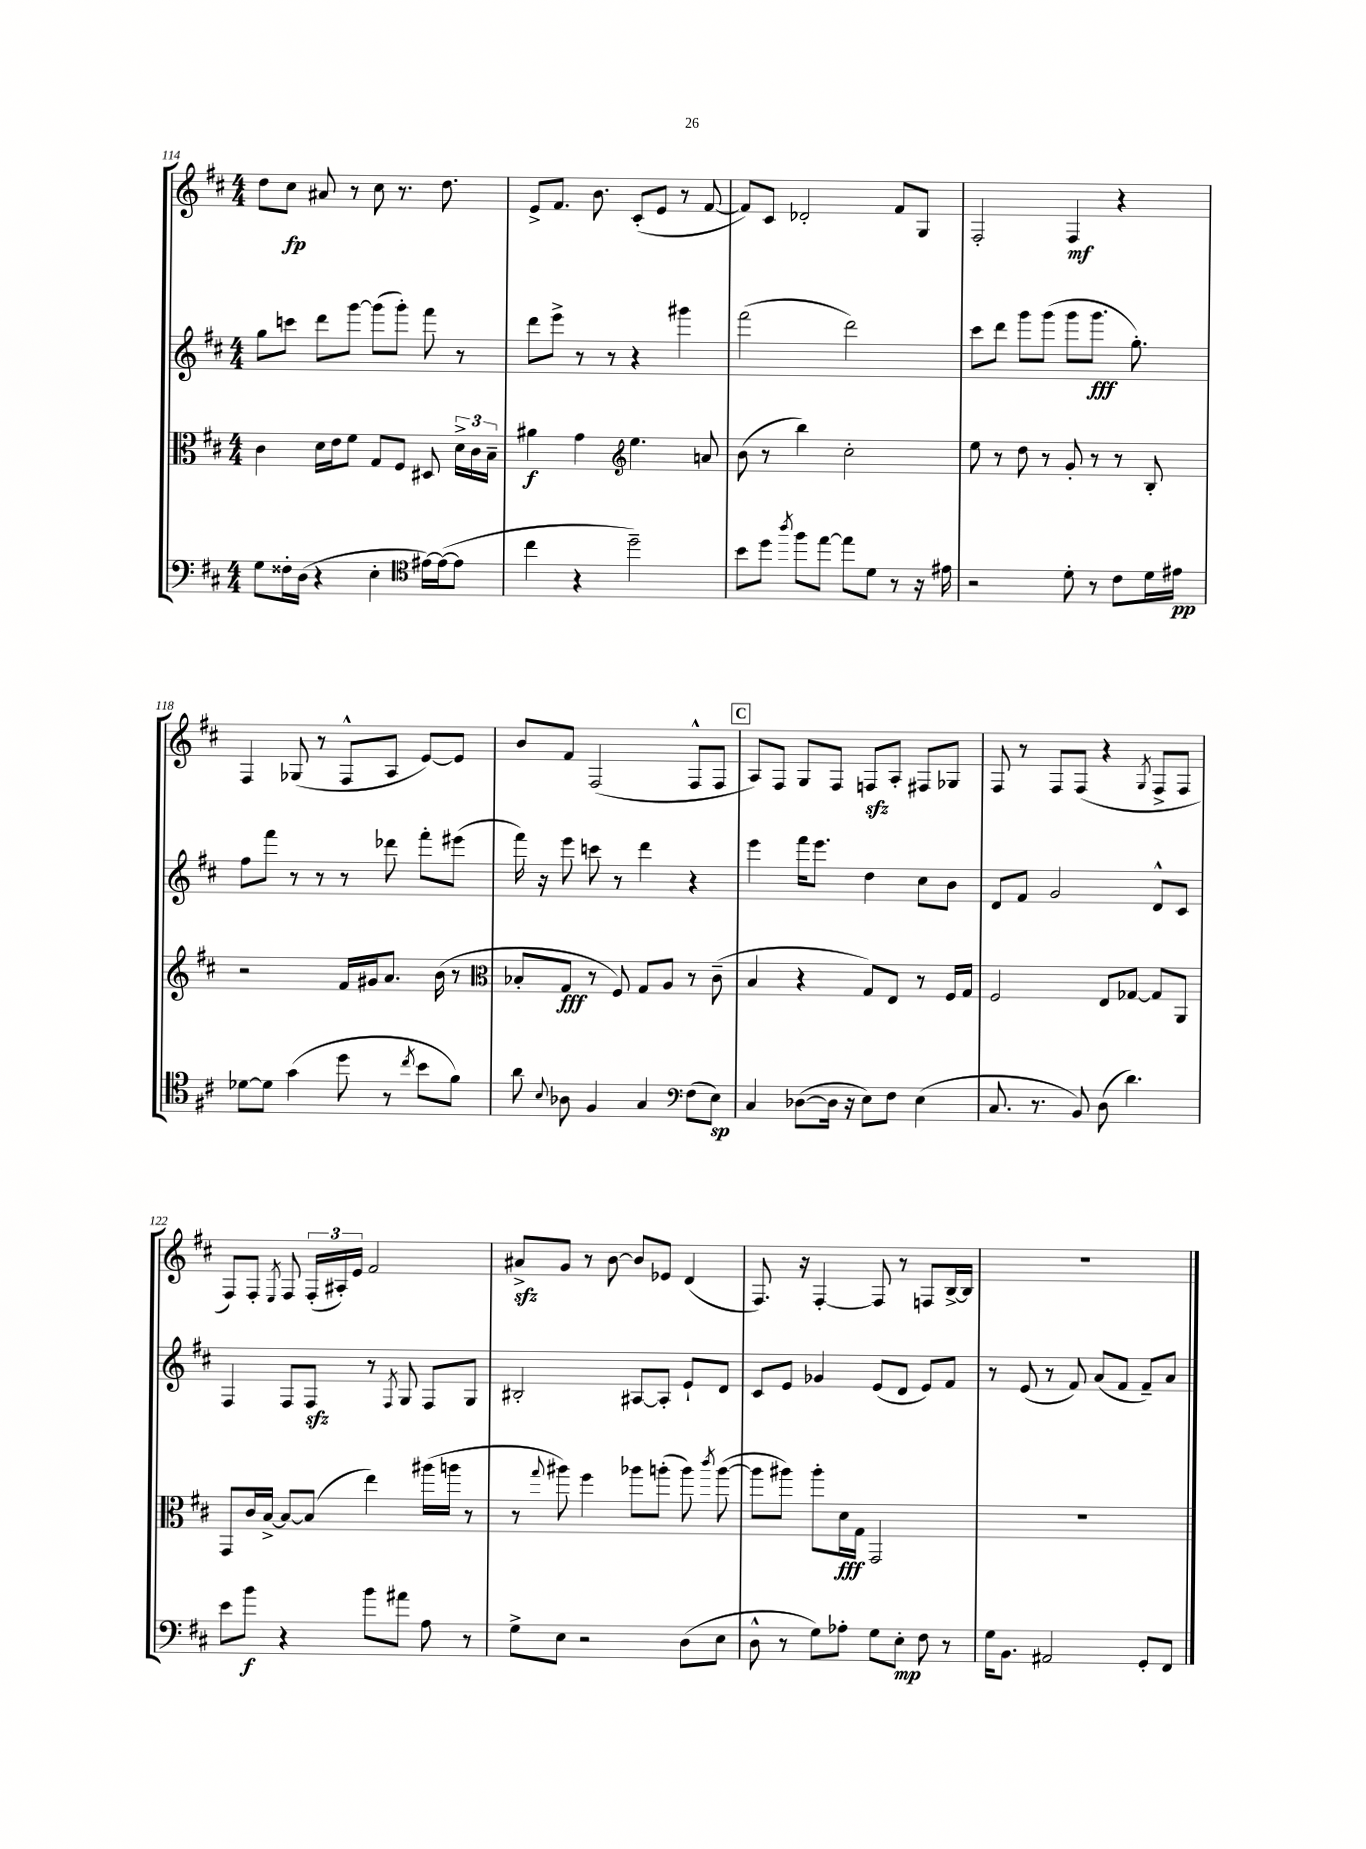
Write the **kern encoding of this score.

**kern	**kern	**kern	**kern
*staff4	*staff3	*staff2	*staff1
*clefF4	*clefC3	*clefG2	*clefG2
*k[f#c#]	*k[f#c#]	*k[f#c#]	*k[f#c#]
*M4/4	*M4/4	*M4/4	*M4/4
8G	4c#	8gg	8dd
16F##'	.	8ccc	8cc#
(16D	.	.	.
4r	16d	8ddd	8a#
.	16e	.	.
.	8f#	[8ggg	8r
4E'	8G	(8ggg]	8cc#
.	8F#	8ggg')	8.r
*clefC4	*	*	*
[16e#)	8D#	8fff#	.
(16e#_	.	.	8.dd
8e#]	24d^	8r	.
.	24c#	.	.
.	24B~	.	.
=	=	=	=
4cc#	4a#	8ddd	8e^
.	.	8eee^	8.f#
4r	4g	8r	.
.	.	.	8.b
.	.	8r	.
*	*clefG2	*	*
2dd~)	4.ee	4r	(8c#'
.	.	.	8e
.	.	4ggg#	8r
.	8a	.	[8f#
=	=	=	=
8b	(8b	(2fff#	8f#])
8dd	8r	.	8c#
8qaa	.	.	.
8ff#	4bb)	.	2d-'
[8ee	.	.	.
8ee]	2cc#'	2ddd)	.
8d	.	.	.
8r	.	.	8f#
16r	.	.	8G
16e#	.	.	.
=	=	=	=
2r	8ee	8ccc#	2F#'
.	8r	8ddd	.
.	8dd	8ggg	.
.	8r	(8ggg	.
8d'	8g'	8ggg	4F#
8r	8r	8.ggg	.
8c#	8r	.	4r
.	.	8.gg')	.
16d	8B'	.	.
16e#	.	.	.
=	=	=	=
[8d-	2r	8ff#	4F#
8d-]	.	8fff#	.
(4g	.	8r	(8G-
.	.	8r	8r
8dd	16f#	8r	8F#^^
.	16g#	.	.
8r	8.a	8ddd-	8A
8qcc#	.	.	.
8b	.	8fff#'	[8e)
.	(16b	.	.
8f#)	8r	(8eee#	8e]
=	=	=	=
*	*clefC3	*	*
8a	8B-'	16fff#)	8b
.	.	16r	.
8qqB	.	.	.
8A-	8G	8eee	8f#
4F#	8r	8ccc	(2F#
.	8F#)	8r	.
4G	8G	4ddd	.
.	8A	.	.
*clefF4	*	*	*
(8F#	8r	4r	8F#^^
8E)	(8c#~	.	8F#
=	=	=	=
4C#	4B	4eee	8A)
.	.	.	8F#
([8D-	4r	16fff#	8G
.	.	8.eee	.
16D-]	.	.	8F#
16r	.	.	.
8E)	8G)	4dd	8F
8F#	8E	.	8A'
(4E	8r	8cc#	8F#
.	16F#	8b	8G-
.	16G	.	.
=	=	=	=
8.C#	2F#	8d	8F#
.	.	8f#	8r
8.r	.	.	.
.	.	2g	8F#
8BB)	.	.	(8F#
(8D	8E	.	4r
4.d)	[8G-	.	.
.	.	.	8qG
.	8G-]	8d^^	8F#^
.	8AA	8c#	8F#
=	=	=	=
8e	8GG	4F#	8F#)
8b	16c#	.	8F#'
.	[16B^	.	.
.	.	.	8qE
4r	8B_	8F#	8F#
.	(8B]	8F#	(24F#'
.	.	.	24A#')
.	.	.	24e
8b	4ee)	8r	2f#
.	.	8qF#	.
8a#	.	8G	.
8A	(16aa#	8F#	.
.	16aa	.	.
8r	8r	8G	.
=	=	=	=
8G^	8r	2B#'	8a#^
.	8qqgg	.	.
8E	8aa#)	.	8g
2r	4ff#	.	8r
.	.	.	[8b
.	8aa-	[8A#	8b]
.	(8aa'	8A#']	8e-
(8D	8aa)	8e`	(4d
.	8qccc#	.	.
8E	([8aa	8d	.
=	=	=	=
8D^^	8aa]	8c#	8.F#)
8r	8aa#)	8e	.
.	.	.	16r
8G)	8aa#'	4g-	[4F#'
8A-'	16d	.	.
.	16G	.	.
8G	2GG	(8e	8F#]
8E'	.	8d	8r
8F#	.	8e)	8F
8r	.	8f#	[16B^
.	.	.	16B]
=	=	=	=
16G	1r	8r	1r
8.BB	.	.	.
.	.	(8e	.
2AA#	.	8r	.
.	.	8f#)	.
.	.	(8a	.
.	.	8f#	.
8GG'	.	8f#~)	.
8FF#	.	8a	.
==	==	==	==
*-	*-	*-	*-
